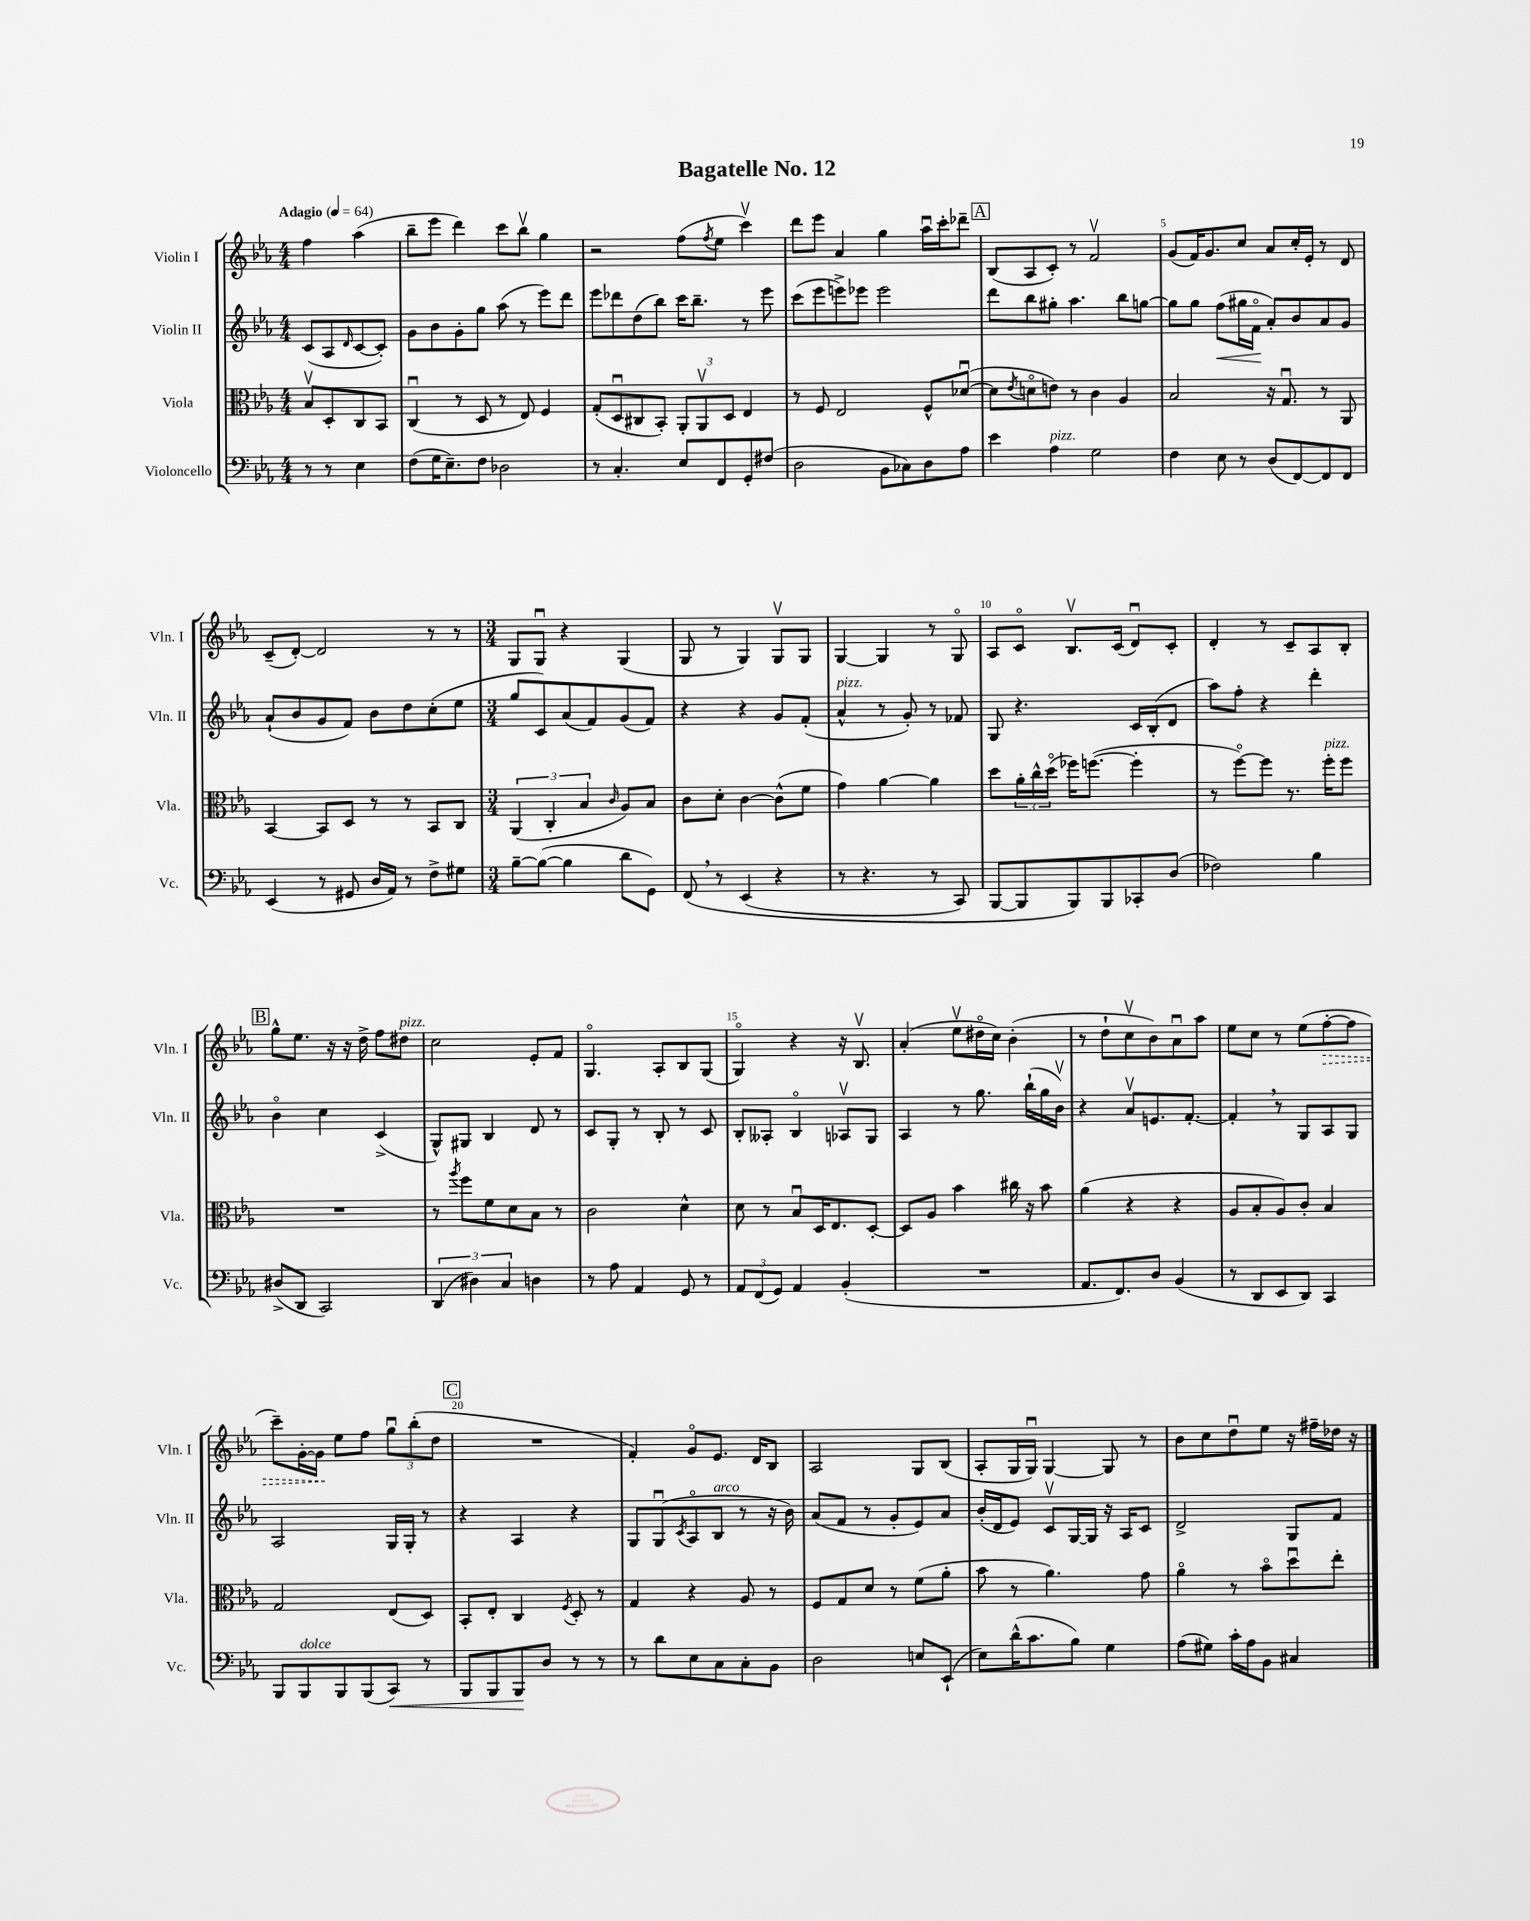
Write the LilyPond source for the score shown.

\header { title = "Bagatelle No. 12" }
<<
\new StaffGroup <<
\new Staff = "s0" \with { instrumentName = "Violin I" shortInstrumentName = "Vln. I" } {
    \clef treble \key ees \major \numericTimeSignature \time 4/4 \partial 2 \tempo "Adagio" 4 = 64
    f''4 aes''4( |
    bes''8-- ees'''8 d'''4) c'''8 bes''8\upbow g''4 |
    r2 f''8( \acciaccatura { f''8 } ees''8 c'''4\upbow) |
    d'''8 ees'''8 aes'4 g''4 aes''16\downbow c'''16-. des'''8-- |
    \mark \markup { \box "A" } bes8( aes8 c'8-.) r8 f'2\upbow |
    g'8( f'16) g'8. c''8 aes'8 c''16-. ees'16-. r8 d'8 |
    c'8--( d'8~-.) d'2 r8 r8 |
    \numericTimeSignature \time 3/4 g8 g8\downbow r4 g4( |
    g8 r8 g4) g8\upbow g8 |
    g4~ g4 r8 g8\flageolet |
    aes8 c'8\flageolet bes8.\upbow c'16( d'8\downbow) c'8-. |
    d'4-. r8 c'8-- aes8 bes8-. |
    \mark \markup { \box "B" } g''8-^ ees''8. r16 r16 d''16-> f''8 dis''8^\markup { \italic "pizz." } |
    c''2 ees'8-. f'8 |
    g4.\flageolet aes8-. bes8 g8( |
    g4\flageolet) r4 r16 bes8.\upbow |
    aes'4-.( ees''8\upbow dis''16\flageolet c''16) bes'4-.( |
    r8 d''8-! c''8\upbow bes'8) aes'8\downbow aes''8 |
    ees''8 c''8 r8 ees''8( \once \override Hairpin.style = #'dashed-line f''8~-.\> f''8 |
    c'''8--) g'16~-. g'16\! ees''8 f''8 \tuplet 3/2 { g''8\downbow bes''8-.( d''8 } |
    \mark \markup { \box "C" } R2. |
    f'4-.) g'8\flageolet ees'8. d'16 bes8 |
    aes2 g8 bes8( |
    aes8-. g16 g16\downbow) g4~ g8 r8 |
    bes'8 c''8 d''8\downbow ees''8 r16 fis''16-- des''16 r16 \bar "|." |
}
\new Staff = "s1" \with { instrumentName = "Violin II" shortInstrumentName = "Vln. II" } {
    \clef treble \key ees \major \numericTimeSignature \time 4/4 \partial 2
    c'8( aes8 \grace { d'16 } c'8~ c'8-.) |
    g'8 bes'8 g'8-. g''8 aes''8( r8 ees'''8) d'''8 |
    ees'''8 des'''8 d''8( bes''8) c'''16 bes''8.-- r8 ees'''8 |
    c'''8( ees'''8 e'''8->) ees'''8 ees'''2 |
    \mark \markup { \box "A" } d'''8 bes''8 gis''8-. aes''4. bes''8 g''8~ |
    g''8 g''8 f''8\<( gis''16 f'16\flageolet\! aes'8-.) bes'8 aes'8 g'8 |
    aes'8-!( bes'8 g'8 f'8) bes'8 d''8 c''8-.( ees''8 |
    \numericTimeSignature \time 3/4 g''8 c'8) aes'8( f'8) g'8( f'8) |
    r4 r4 g'8 f'8-.( |
    aes'4-^^\markup { \italic "pizz." } r8 g'8-.) r8 fes'8 |
    g8 r4. c'16 bes16-.( d'8 |
    aes''8) f''8-. r4 d'''4-. |
    \mark \markup { \box "B" } bes'4\flageolet c''4 c'4->( |
    g8-^) gis8 bes4 d'8 r8 |
    c'8 g8-. r8 bes8-. r8 c'8 |
    bes8-. aeses8-. bes4\flageolet aes8\upbow g8 |
    aes4 r8 g''8. bes''16-!( g''16 bes'16\upbow) |
    r4 aes'8\upbow e'8. f'8.~-. |
    f'4-. \breathe r8 g8 aes8 g8 |
    aes2 g16 g16-. r8 |
    \mark \markup { \box "C" } r4 aes4 r4 |
    g8 g8\downbow( \acciaccatura { c'8 } aes8\flageolet bes8^\markup { \italic "arco" } r8 r16 bes'16) |
    aes'8( f'8 r8 g'8-. ees'8) aes'8 |
    bes'16-.( d'16 ees'8) c'8\upbow g16~ g16 r16 aes16 c'8 |
    d'2-> g8 f'8 \bar "|." |
}
\new Staff = "s2" \with { instrumentName = "Viola" shortInstrumentName = "Vla." } {
    \clef alto \key ees \major \numericTimeSignature \time 4/4 \partial 2
    bes8\upbow d8-. c8 bes,8 |
    c4\downbow( r8 d8 r8 ees8) f4 |
    g8-.( d8\downbow cis8 bes,8-.) \tuplet 3/2 { aes,8-. aes,8\upbow d8 } ees4 |
    r8 f8 ees2 f8-^ des'8~\downbow( |
    \mark \markup { \box "A" } des'8 \acciaccatura { ees'8 } d'8\flageolet e'8) r8 c'4 aes4 |
    bes2 r16 g8.\downbow r8 aes,8 |
    bes,4~ bes,8 d8 r8 r8 bes,8 c8 |
    \numericTimeSignature \time 3/4 \tuplet 3/2 { aes,4( c4-. bes4 } \grace { c'16 } aes8) bes8 |
    c'8 d'8-. c'4~ c'8-^( f'8 |
    g'4) aes'4~ aes'4 |
    d''8 \tuplet 3/2 { aes'16-. c''16-^ d''16\flageolet( } fes''16) f''8.~( f''4-. |
    r8 f''8~\flageolet) f''8 r8. f''16-.^\markup { \italic "pizz." } f''8 |
    \mark \markup { \box "B" } R2. |
    r8 \acciaccatura { aes''8 } f''8 f'8 d'8 bes8 r8 |
    c'2 d'4-^ |
    d'8 r8 bes8\downbow d16 ees8. d8~-. |
    d8 aes8 bes'4 cis''16 r16 bes'8 |
    aes'4( r4 r4 |
    aes8 bes8-. aes8) c'8-. bes4 |
    g2 ees8( d8) |
    \mark \markup { \box "C" } bes,8-. ees8-. c4 \acciaccatura { f8 } d8-. r8 |
    g4 r4 aes8 r8 |
    f8 g8 d'8 r8 f'8( aes'8-. |
    bes'8 r8 aes'4.) g'8 |
    aes'4\flageolet r8 bes'8\flageolet d''8\downbow ees''8-. \bar "|." |
}
\new Staff = "s3" \with { instrumentName = "Violoncello" shortInstrumentName = "Vc." } {
    \clef bass \key ees \major \numericTimeSignature \time 4/4 \partial 2
    r8 r8 ees4 |
    f8( g16 ees8.--) f8 des2 |
    r8 c4.-. ees8 f,8 g,8-. fis8( |
    d2 bes,8 ces8) d8 aes8 |
    \mark \markup { \box "A" } ees'4 aes4^\markup { \italic "pizz." } g2 |
    f4 ees8 r8 d8( f,8~) f,8 f,8 |
    ees,4( r8 gis,8 d16 aes,16) r8 f8-> gis8 |
    \numericTimeSignature \time 3/4 bes8~-- bes8~( bes4 d'8 g,8) |
    f,8\( \breathe r8 ees,4( r4 |
    r8 r4. r8 c,8) |
    bes,,8~ bes,,8 bes,,8\) bes,,8 ces,8-. d8( |
    fes2) bes4 |
    \mark \markup { \box "B" } dis8->( d,8 c,2) |
    \tuplet 3/2 { d,4( dis4) c4 } d4 |
    r8 aes8 aes,4 g,8 r8 |
    \tuplet 3/2 { aes,8 f,8( g,8) } aes,4 bes,4-.( |
    R2. |
    aes,8. f,8.) d8 bes,4( |
    r8 d,8 ees,8 d,8) c,4 |
    bes,,8 bes,,8^\markup { \italic "dolce" } bes,,8 bes,,8( c,8\<) r8 |
    \mark \markup { \box "C" } bes,,8 bes,,8 bes,,8\! d8 r8 r8 |
    r8 d'8 ees8 c8 c8-. bes,8 |
    d2 e8 ees,8-!( |
    ees8) d'16-^( c'8. bes8) g4 |
    aes8( gis8) c'16-. aes16 bes,8 cis4 \bar "|." |
}
>>
>>
\layout { \context { \Score \override BarNumber.break-visibility = ##(#f #t #t) barNumberVisibility = #(every-nth-bar-number-visible 5) } }
